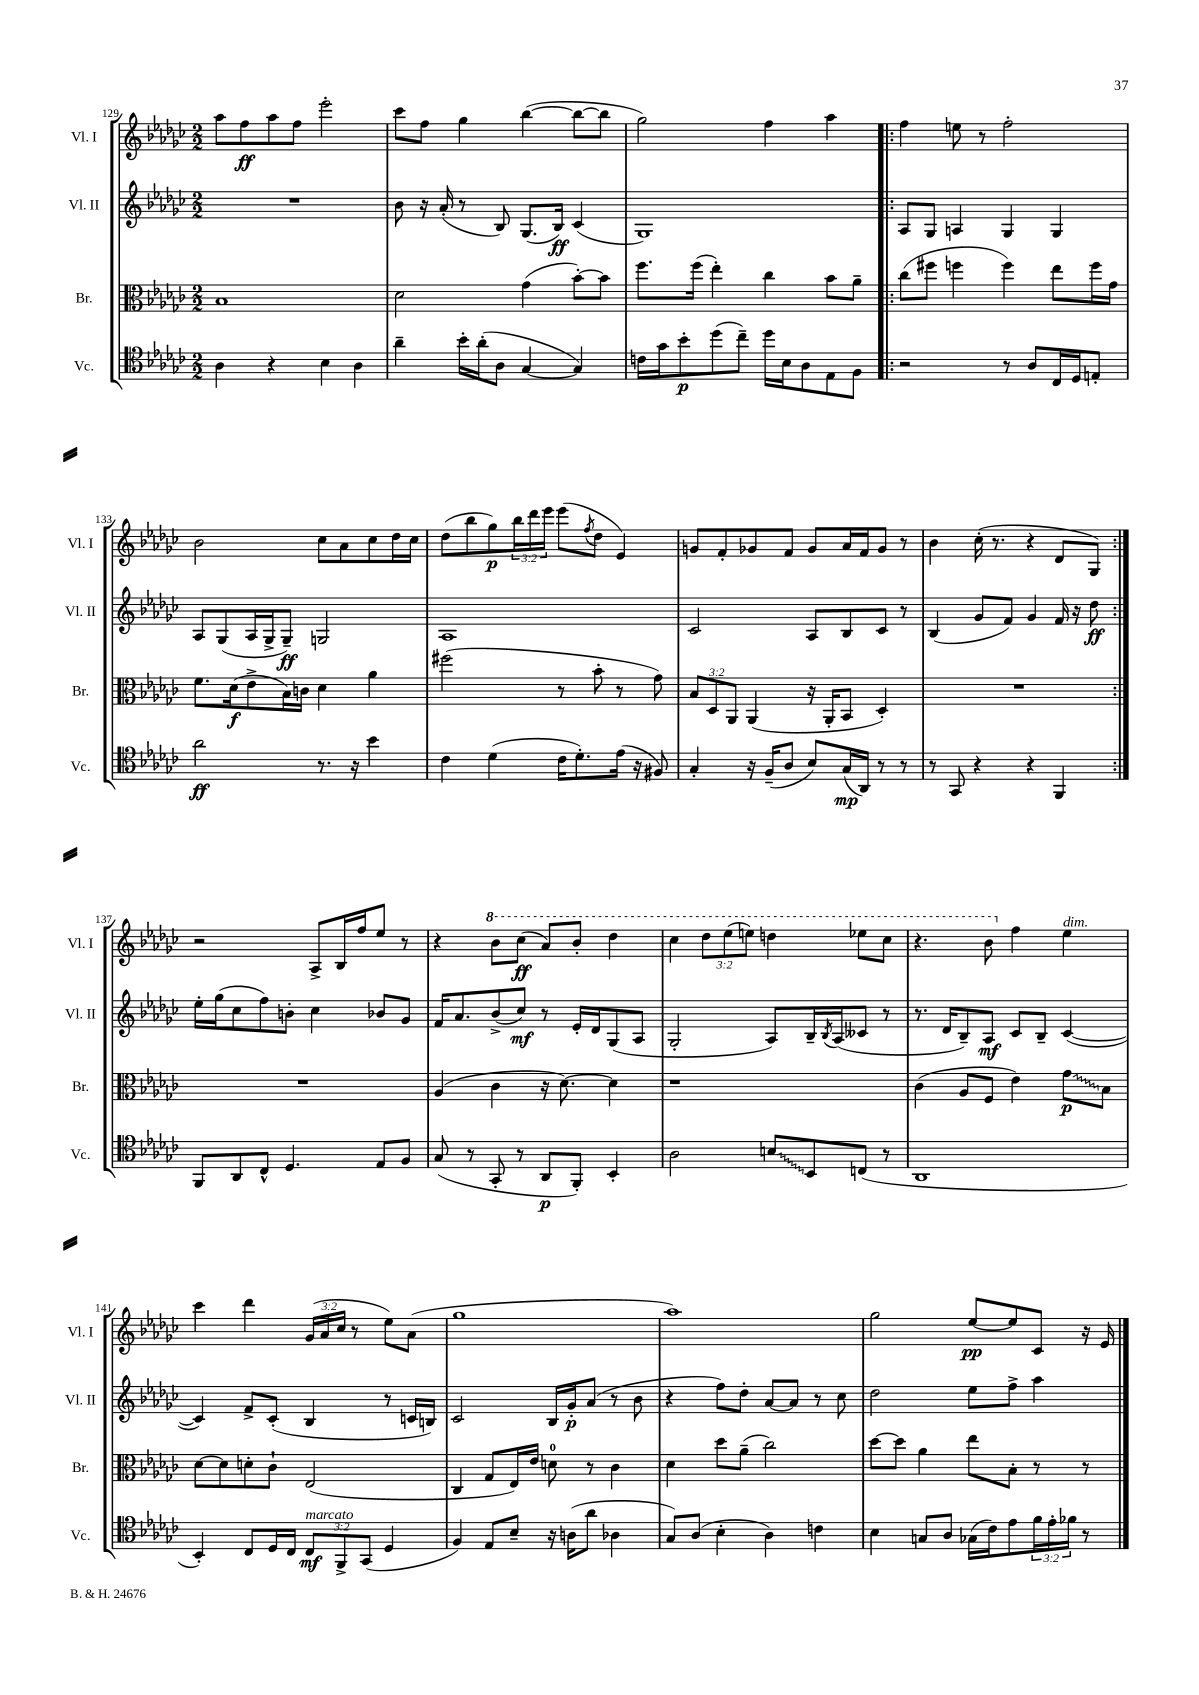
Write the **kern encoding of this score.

**kern	**kern	**kern	**kern
*staff4	*staff3	*staff2	*staff1
*clefC4	*clefC3	*clefG2	*clefG2
*k[b-e-a-d-g-c-]	*k[b-e-a-d-g-c-]	*k[b-e-a-d-g-c-]	*k[b-e-a-d-g-c-]
*M2/2	*M2/2	*M2/2	*M2/2
4A-	1B-	1r	8aa-
.	.	.	8ff
4r	.	.	8aa-
.	.	.	8ff
4B-	.	.	2eee-'
4A-	.	.	.
=	=	=	=
4a-~	2d-	8b-	8ccc-
.	.	16r	8ff
.	.	(16a-'	.
16b-'	.	8r	4gg-
(16a-'	.	.	.
8A-	.	8B-)	.
[4G-	(4g-	(8.G-	([4bb-
.	.	16B-)	.
4G-])	[8b-')	(4c-	8bb-_
.	8b-]	.	8bb-]
=	=	=	=
16c	8.ff	1G-)	2gg-)
16g-	.	.	.
8b-'	.	.	.
.	(16ff	.	.
(8dd-	4ee-')	.	.
8cc-~)	.	.	.
16dd-	4cc-	.	4ff
16B-	.	.	.
8A-	.	.	.
8E-	8b-	.	4aa-
8F	8a-~	.	.
=!|:	=!|:	=!|:	=!|:
2r	(8cc-	8A-	4ff
.	8ff#	8G-	.
.	4ff	4A	8ee
.	.	.	8r
8r	4ff)	4G-	2ff'
8A-	.	.	.
16C-	8ee-	4G-	.
16D-	.	.	.
8E'	16ff	.	.
.	16g-	.	.
=	=	=	=
2a-	8.f	8A-	2b-
.	.	(8G-	.
.	(16d-	.	.
.	8e-^	16A-	.
.	.	16G-^	.
.	16B-)	8G-~)	.
.	16c	.	.
8.r	4d-	2G	8cc-
.	.	.	8a-
16r	.	.	.
4b-	4a-	.	8cc-
.	.	.	16dd-
.	.	.	16cc-
=	=	=	=
4c-	(2ff#	1A-	(8dd-
.	.	.	8bb-
(4d-	.	.	8gg-)
.	.	.	24bb-
.	.	.	24ddd-
.	.	.	24eee-
16c-	8r	.	(8eee-
8.d-')	.	.	.
.	.	.	8qff
.	8b-'	.	8dd-
(16e-	8r	.	4e-)
16r	.	.	.
8F#)	8g-)	.	.
=	=	=	=
4G-'	12B-	2c-	8g
.	12D-	.	.
.	.	.	8f'
.	12AA-	.	.
16r	(4AA-	.	8g-
(16F~	.	.	.
8A-	.	.	8f
8B-)	16r	8A-	8g-
.	16AA-'	.	.
(16G-	8BB-	8B-	16a-
16AA-)	.	.	16f
8r	4D-')	8c-	8g-
8r	.	8r	8r
=	=	=	=
8r	1r	(4B-	4b-
8GG-	.	.	.
4r	.	8g-	(16cc-'
.	.	.	8.r
.	.	8f)	.
4r	.	4g-	4r
4FF	.	16f	8d-
.	.	16r	.
.	.	8dd-	8G-)
=:|!	=:|!	=:|!	=:|!
8FF	1r	16ee-'	2r
.	.	(16gg-	.
8AA-	.	8cc-	.
8C-^^	.	8ff)	.
4.D-	.	8b'	.
.	.	4cc-	8A-^
.	.	.	16B-
.	.	.	16ff
8E-	.	8b-	8ee-
8F	.	8g-	8r
=	=	=	=
(8G-	(4A-	16f	4r
.	.	8.a-	.
8r	.	.	.
8GG-'	4c-	(8b-^	8bb-
8r	.	8cc-)	(8ccc-
8AA-	16r	8r	8aa-)
.	[8.d-)	.	.
8FF')	.	16e-'	8bb-'
.	.	16d-	.
4BB-'	4d-]	(8G-	4ddd-
.	.	8A-	.
=	=	=	=
2A-	1r	2G-'	4ccc-
.	.	.	12ddd-
.	.	.	(12eee-
.	.	.	12eee)
8B	.	8A-)	4ddd
8BB-	.	16B-~	.
.	.	8qB-	.
.	.	(16A-	.
(8C	.	8c--	8eee-
8r	.	8r	8ccc-
=	=	=	=
1AA-	(4c-	8.r	4.r
.	.	16d-	.
.	8A-	8B-~)	.
.	8F	8A-	8bb-
.	4e-)	8c-	4ff
.	.	8B-~	.
.	8g-	([4c-	4ee-
.	8B-	.	.
=	=	=	=
4BB-')	[8d-	4c-])	4ccc-
.	8d-]	.	.
8C-	8d'	8f^	4ddd-
16D-	8c-`	(8c-'	.
16C-	.	.	.
12C-	(2E-	4B-	(24g-
.	.	.	24a-
12FF^	.	.	24cc-
.	.	.	8r
(12GG-	.	.	.
4D-	.	8r	8ee-)
.	.	16c	(8a-
.	.	16B)	.
=	=	=	=
4F)	4C-	2c-	1gg-
8E-	8G-	.	.
8B-~	16E-)	.	.
.	16e-	.	.
16r	8d	16B-	.
(16A	.	16g-'	.
8a-	8r	(8a-	.
4A-	4c-	8r	.
.	.	8b-	.
=	=	=	=
8G-)	4d-	4r	1aa-)
(8A-	.	.	.
4B-'	8dd-	8ff)	.
.	(8a-~	8dd-'	.
4A-)	2cc-)	[8a-	.
.	.	8a-]	.
4c	.	8r	.
.	.	8cc-	.
=	=	=	=
4B-	[8dd-	2dd-	2gg-
.	8dd-]	.	.
8G	4a-	.	.
8A-	.	.	.
(16G-	8ee-	8ee-	[8ee-
16c-)	.	.	.
8e-	8B-'	8ff^	8ee-]
24f	8r	4aa-	8c-
24e-'	.	.	.
24f-	.	.	.
8r	8r	.	16r
.	.	.	16e-
==	==	==	==
*-	*-	*-	*-
